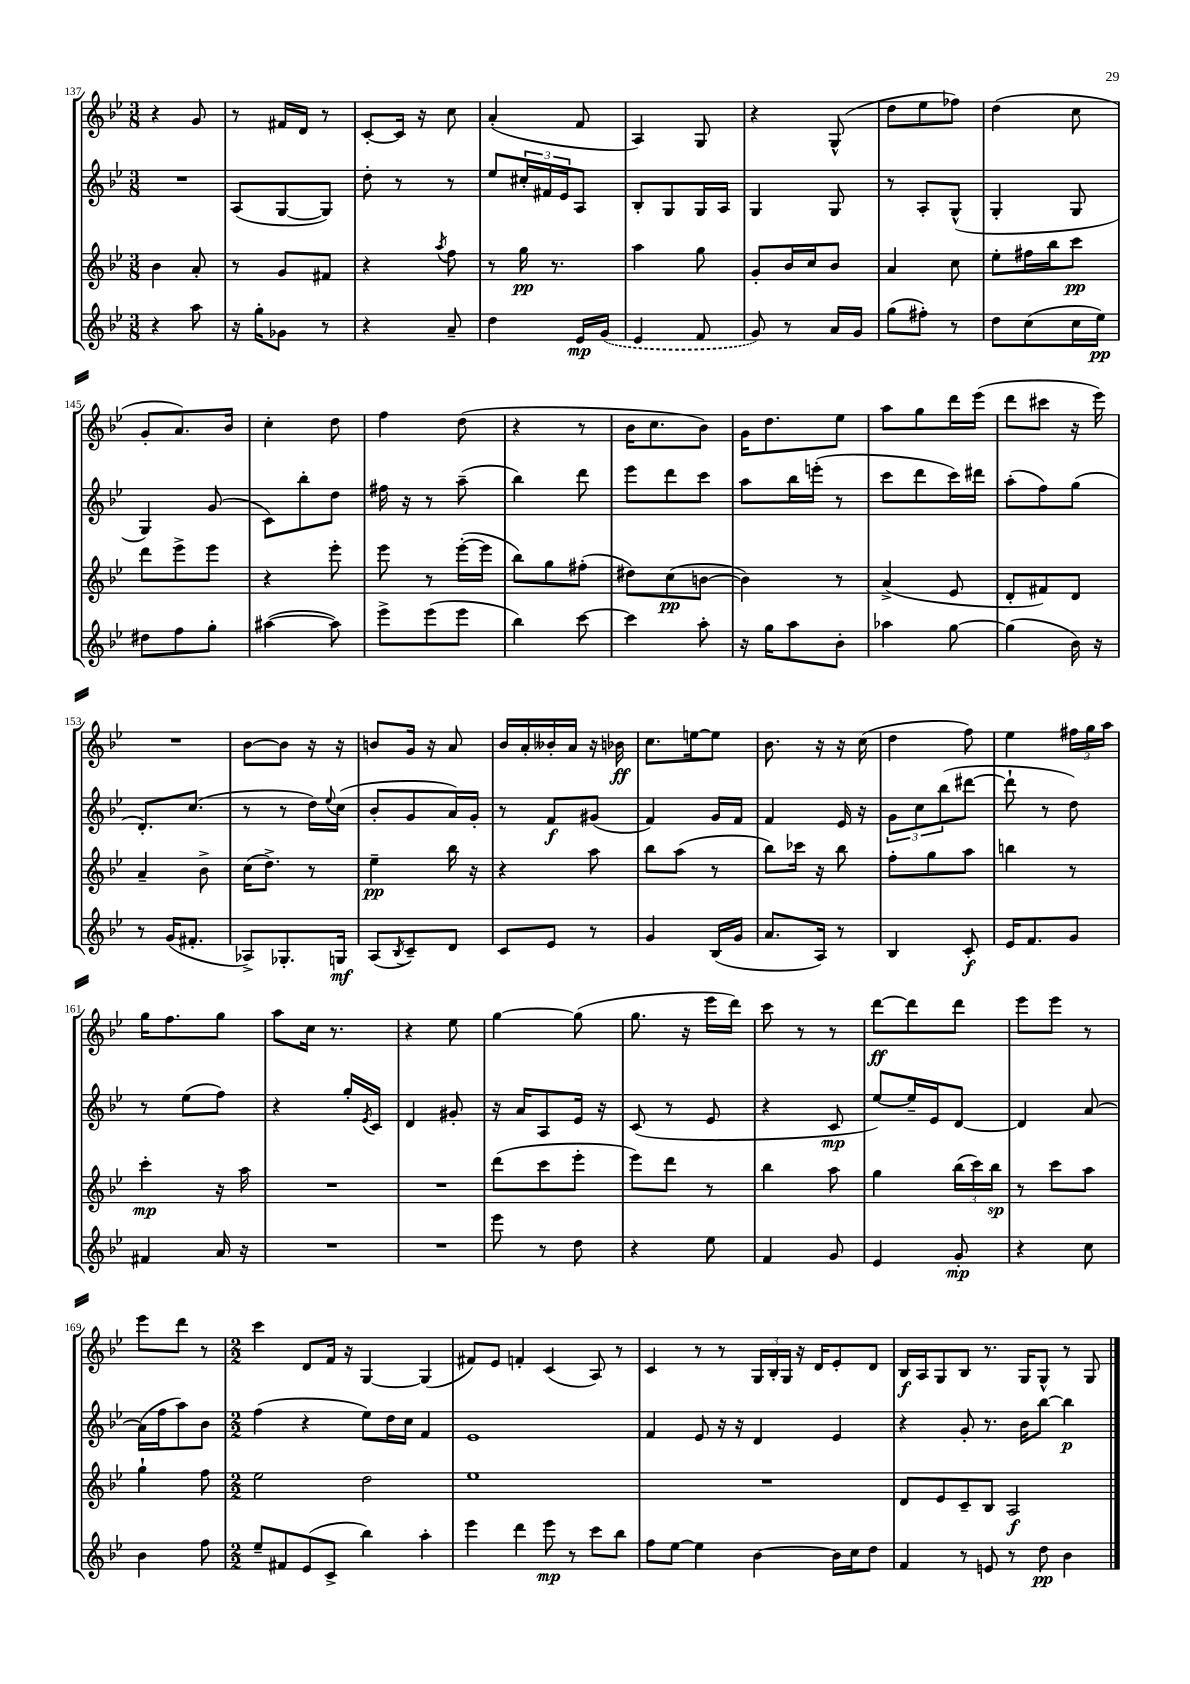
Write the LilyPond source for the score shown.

<<
\new StaffGroup <<
\new Staff = "s0" {
    \clef treble \key bes \major \numericTimeSignature \time 3/8
    r4 g'8 |
    r8 fis'16 d'16 r8 |
    c'8~-. c'16 r16 c''8 |
    a'4-.( f'8 |
    a4) g8 |
    r4 g8-^( |
    d''8 ees''8 fes''8) |
    d''4( c''8 |
    g'8-. a'8.) bes'16 |
    c''4-. d''8 |
    f''4 d''8( |
    r4 r8 |
    bes'16 c''8. bes'8) |
    g'16 d''8. ees''8 |
    a''8 g''8 d'''16 ees'''16( |
    d'''8 cis'''8 r16 ees'''16) |
    R4. |
    bes'8~ bes'8 r16 r16 |
    b'8 g'16 r16 a'8 |
    bes'16 a'16-. beses'16-. a'16 r16 bes'16\ff |
    c''8. e''16~ e''8 |
    bes'8. r16 r16 c''16( |
    d''4 f''8) |
    ees''4 \tuplet 3/2 { fis''16 g''16 a''16 } |
    g''16 f''8. g''8 |
    a''8 c''16 r8. |
    r4 ees''8 |
    g''4~ g''8( |
    g''8. r16 ees'''16 d'''16) |
    c'''8 r8 r8 |
    d'''8~\ff d'''8 d'''8 |
    ees'''8 ees'''8 r8 |
    ees'''8 d'''8 r8 |
    \numericTimeSignature \time 2/2 c'''4 d'8 f'16 r16 g4~ g4( |
    fis'8) ees'8 f'4-. c'4( a8) r8 |
    c'4 r8 r8 \tuplet 3/2 { g16 bes16-. g16 } r16 d'16 ees'8-. d'8 |
    bes16\f a16 g8 bes8 r8. g16 g8-^ r8 g8 \bar "|." |
}
\new Staff = "s1" {
    \clef treble \key bes \major \numericTimeSignature \time 3/8
    R4. |
    a8( g8~ g8) |
    d''8-. r8 r8 |
    ees''8 \tuplet 3/2 { cis''16-. fis'16 ees'16 } a8 |
    bes8-. g8 g16 a16 |
    g4 g8 |
    r8 a8-. g8-^( |
    g4-. g8 |
    g4) g'8( |
    c'8) bes''8-. d''8 |
    fis''16 r16 r8 a''8--( |
    bes''4) d'''8 |
    ees'''8 d'''8 c'''8 |
    a''8 bes''16 e'''16-.( r8 |
    c'''8 d'''8 c'''16) dis'''16 |
    a''8-.( f''8) g''8( |
    d'8.-.) c''8.( |
    r8 r8 d''16) \appoggiatura { ees''8 } c''16( |
    bes'8-. g'8 a'16) g'16-. |
    r8 f'8\f gis'8( |
    f'4) g'16 f'16 |
    f'4 ees'16 r16 |
    \tuplet 3/2 { g'8 c''8 bes''8( } dis'''8~ |
    dis'''8-! r8 d''8) |
    r8 ees''8( f''8) |
    r4 g''16-. \acciaccatura { ees'8 } c'16 |
    d'4 gis'8-. |
    r16 a'16 a8 ees'16 r16 |
    c'8( r8 ees'8 |
    r4 c'8\mp |
    ees''8~) ees''16-- ees'16 d'8~ |
    d'4 a'8~ |
    a'16( f''16 a''8) bes'8 |
    \numericTimeSignature \time 2/2 f''4( r4 ees''8) d''16 c''16 f'4 |
    ees'1 |
    f'4 ees'8 r16 r16 d'4 ees'4 |
    r4 g'8-. r8. bes'16 bes''8~ bes''4\p \bar "|." |
}
\new Staff = "s2" {
    \clef treble \key bes \major \numericTimeSignature \time 3/8
    bes'4 a'8-. |
    r8 g'8 fis'8 |
    r4 \acciaccatura { a''8 } f''8 |
    r8 g''16\pp r8. |
    a''4 g''8 |
    g'8-. bes'16 c''16 bes'8 |
    a'4 c''8 |
    ees''8-. fis''16 bes''16 c'''8\pp |
    d'''8 ees'''8-> ees'''8 |
    r4 ees'''8-. |
    ees'''8 r8 ees'''16~-.( ees'''16 |
    bes''8) g''8 fis''8-.( |
    dis''8) c''8\pp( b'8~ |
    b'4) r8 |
    a'4->( ees'8 |
    d'8-. fis'8) d'8 |
    a'4-- bes'8-> |
    c''16( d''8.->) r8 |
    ees''4--\pp bes''16 r16 |
    r4 a''8 |
    bes''8 a''8( r8 |
    bes''8) ces'''16 r16 bes''8 |
    f''8-. g''8 a''8 |
    b''4 r8 |
    c'''4-.\mp r16 a''16 |
    R4. |
    R4. |
    d'''8( c'''8 ees'''8-. |
    ees'''8) d'''8 r8 |
    bes''4 a''8 |
    g''4 \tuplet 3/2 { bes''16( c'''16) bes''16\sp } |
    r8 c'''8 a''8 |
    g''4-! f''8 |
    \numericTimeSignature \time 2/2 ees''2 d''2 |
    ees''1 |
    R1 |
    d'8 ees'8 c'8-- bes8 a2\f \bar "|." |
}
\new Staff = "s3" {
    \clef treble \key bes \major \numericTimeSignature \time 3/8
    r4 a''8 |
    r16 g''16-. ges'8 r8 |
    r4 a'8-- |
    d''4 ees'16\mp \once \slurDashed g'16( |
    ees'4 f'8 |
    g'8) r8 a'16 g'16 |
    g''8( fis''8-.) r8 |
    d''8 c''8( c''16 ees''16\pp) |
    dis''8 f''8 g''8-. |
    ais''4~( ais''8) |
    ees'''8-> ees'''8( ees'''8 |
    bes''4) c'''8~ |
    c'''4 a''8-. |
    r16 g''16 a''8 bes'8-. |
    aes''4 g''8~ |
    g''4( bes'16) r16 |
    r8 g'16( fis'8.-. |
    aes8->) ges8.-. g16\mf |
    a8( \acciaccatura { bes8 } c'8--) d'8 |
    c'8 ees'8 r8 |
    g'4 bes16( g'16 |
    a'8. a16) r8 |
    bes4 c'8-.\f |
    ees'16 f'8. g'8 |
    fis'4 a'16 r16 |
    R4. |
    R4. |
    ees'''8 r8 d''8 |
    r4 ees''8 |
    f'4 g'8 |
    ees'4 g'8-.\mp |
    r4 c''8 |
    bes'4 f''8 |
    \numericTimeSignature \time 2/2 ees''8-- fis'8 ees'8( c'8-> bes''4) a''4-. |
    ees'''4 d'''4 ees'''8\mp r8 c'''8 bes''8 |
    f''8 ees''8~ ees''4 bes'4~ bes'16 c''16 d''8 |
    f'4 r8 e'8 r8 d''8\pp bes'4 \bar "|." |
}
>>
>>
\layout { \context { \Score currentBarNumber = #137 } }
